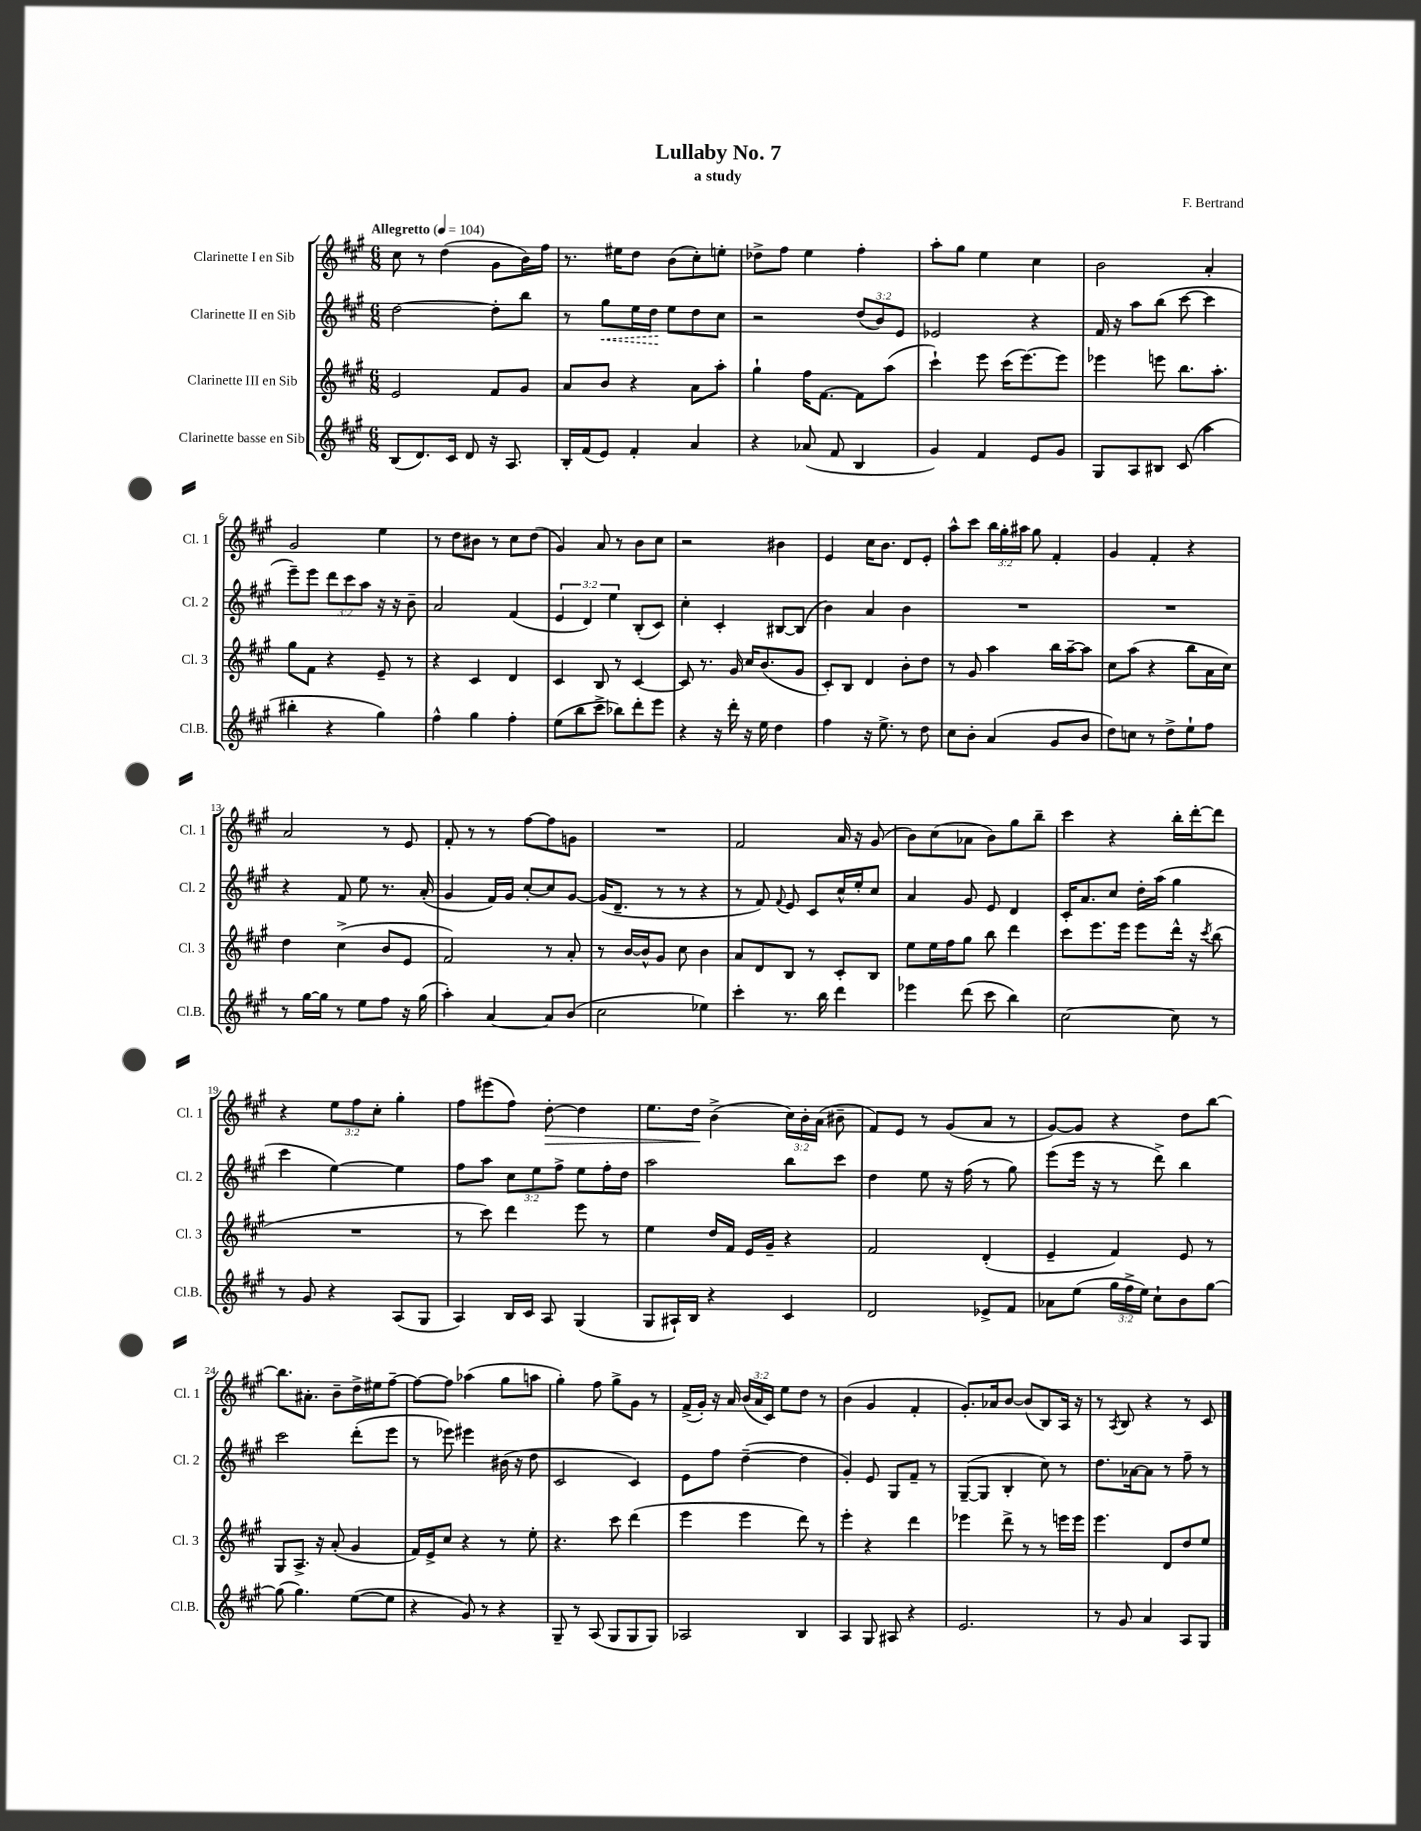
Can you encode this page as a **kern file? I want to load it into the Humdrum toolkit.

**kern	**kern	**kern	**dynam	**kern	**dynam
*part4	*part3	*part2	*part2	*part1	*part1
*staff4	*staff3	*staff2	*staff2	*staff1	*staff1
*I"Clarinette basse en Sib	*I"Clarinette III en Sib	*I"Clarinette II en Sib	*	*I"Clarinette I en Sib	*
*I'Cl.B.	*I'Cl. 3	*I'Cl. 2	*	*I'Cl. 1	*
*clefG2	*clefG2	*clefG2	*	*clefG2	*
*k[f#c#g#]	*k[f#c#g#]	*k[f#c#g#]	*	*k[f#c#g#]	*
*M6/8	*M6/8	*M6/8	*	*M6/8	*
*MM104	*MM104	*MM104	*	*MM104	*
=1	=1	=1	=1	=1	=1
!	!	!	!	!LO:TX:a:B:t=Allegretto	!
(8B/L	2e/	[2dd\	.	8cc#\	.
8.d/)	.	.	.	8r	.
.	.	.	.	(4dd\	.
16c#/Jk	.	.	.	.	.
8d/	.	.	.	.	.
16r	8f#/L	8dd'\L]	.	8g#\L	.
8.A/	.	.	.	.	.
.	8g#/J	8bb\J	.	16b\L)	.
.	.	.	.	16ff#\JJ	.
=2	=2	=2	=2	=2	=2
16B'/LL	8a/L	8r	.	8.r	.
(16f#/J	.	.	.	.	.
!	!	!	!LO:HP:b	!	!
8e/J)	8b/J	8gg#\L	<	.	.
.	.	.	.	16ee#X\KL	.
4f#'/	4r	16ee\L	.	8dd\J	.
.	.	16dd\JJ	.	.	.
.	.	8ee\L	[	(8b\L	.
4a/	8a\L	8dd\	.	8cc#'\)	.
.	8aa'\J	8cc#\J	.	8een'\J	.
=3	=3	=3	=3	=3	=3
4r	4gg#`\	2r	.	8dd-X^\L	.
.	.	.	.	8ff#\J	.
(8a-X/	16ff#\KL	.	.	4ee\	.
.	[8.f#\J	.	.	.	.
8f#/	.	.	.	.	.
4B/	8f#\L]	(12dd/L	.	4ff#'\	.
.	.	12b/)	.	.	.
.	(8aa\J	.	.	.	.
.	.	12e/J	.	.	.
=4	=4	=4	=4	=4	=4
4g#/)	4ccc#`\)	2e-X/	.	8aa'\L	.
.	.	.	.	8gg#\J	.
4f#/	8eee\	.	.	4ee\	.
.	(16ccc#\KL	.	.	.	.
.	[8.eee\)	.	.	.	.
8e/L	.	4r	.	4cc#\	.
8g#/J	8eee\J]	.	.	.	.
=5	=5	=5	=5	=5	=5
8G#/L	4eee-X\	16f#/	.	2b\	.
.	.	16r	.	.	.
8A/	.	8aa\L	.	.	.
8B#X/J	8eeen\	(8bb\J	.	.	.
(8c#/	8.bb\L	[8ccc#\	.	.	.
4aa\	.	4ccc#\]	.	4a'/	.
.	8.aa'\J	.	.	.	.
!!LO:LB:g=z
=6	=6	=6	=6	=6	=6
4bb#X'\	8gg#\L	8eee~\L)	.	2g#/	.
.	8f#\J	8eee\J	.	.	.
4r	4r	12ddd\L	.	.	.
.	.	12ccc#\	.	.	.
.	.	12aa\J	.	.	.
4gg#\)	8e~/	16r	.	4ee\	.
.	.	16r	.	.	.
.	8r	8b~\	.	.	.
=7	=7	=7	=7	=7	=7
4ff#^^\	4r	2a/	.	8r	.
.	.	.	.	8dd\L	.
4gg#\	4c#/	.	.	8b#X\J	.
.	.	.	.	8r	.
4ff#'\	4d/	(4f#/	.	8cc#\L	.
.	.	.	.	(8dd\J	.
=8	=8	=8	=8	=8	=8
(8ee\L	4c#/	6e/	.	4g#/)	.
8bb\	.	.	.	.	.
.	.	6d/)	.	.	.
8ccc#^\J	8B/	.	.	8a/	.
.	.	6ee\	.	.	.
8bb-X\L)	8r	.	.	8r	.
8ddd'\	[4c#/	(8B'/L	.	8b\L	.
8eee\J	.	8c#/J)	.	8cc#\J	.
=9	=9	=9	=9	=9	=9
4r	8c#/]	4cc#'\	.	2r	.
.	8.r	.	.	.	.
16r	.	4c#'/	.	.	.
16ddd'\	16g#/	.	.	.	.
16r	16cc#/KL	.	.	.	.
16ee\	(8.b/	.	.	.	.
4dd\	.	[8B#X/L	.	4b#X\	.
.	8g#/J	(8B#/J]	.	.	.
=10	=10	=10	=10	=10	=10
4ff#\	8c#'/L)	4b\)	.	4e/	.
.	8B/J	.	.	.	.
16r	4d/	4a/	.	16cc#\KL	.
8.ee^\	.	.	.	8.b\J	.
8r	8b'\L	4b\	.	8d/L	.
8dd\	8dd\J	.	.	8e'/J	.
=11	=11	=11	=11	=11	=11
8cc#\L	8r	2.r	.	8aa^^\L	.
8b'\J	8g#/	.	.	8ccc#\J	.
(4a/	4aa\	.	.	24bb\LL	.
.	.	.	.	24gg#'\	.
.	.	.	.	24aa#X\JJ	.
.	.	.	.	8gg#\	.
8g#/L	16bb\LL	.	.	4f#'/	.
.	[16aa~\J	.	.	.	.
8b/J	8aa\J]	.	.	.	.
=12	=12	=12	=12	=12	=12
8dd\L)	8cc#\L	2.r	.	4g#/	.
8ccn\J	(8aa\J	.	.	.	.
8r	4r	.	.	4f#'/	.
8dd^\L	.	.	.	.	.
8ee`\	8bb\L	.	.	4r	.
8ff#\J	16a\L	.	.	.	.
.	16cc#\JJ)	.	.	.	.
!!LO:LB:g=z
=13	=13	=13	=13	=13	=13
8r	4dd\	4r	.	2a/	.
[16gg#\LL	.	.	.	.	.
16gg#\JJ]	.	.	.	.	.
8r	(4cc#^\	8f#/	.	.	.
8ee\L	.	8ee\	.	.	.
8ff#\J	8b/L	8.r	.	8r	.
16r	8e/J	.	.	8e/	.
(16gg#\	.	(16a'/	.	.	.
=14	=14	=14	=14	=14	=14
4aa'\)	2f#/)	4g#/	.	8f#'/	.
.	.	.	.	8r	.
[4a/	.	16f#/LL)	.	8r	.
.	.	16g#/JJ	.	.	.
.	.	[8cc#'/L	.	[8ff#\L	.
8a/L]	8r	8cc#/]	.	8ff#\]	.
(8b/J	8a'/	[8g#/J	.	8gn\J	.
=15	=15	=15	=15	=15	=15
2cc#\	8r	(16g#/KL]	.	2.r	.
.	.	8.d~/J	.	.	.
.	[16b/LL	.	.	.	.
.	16b^^/J]	.	.	.	.
.	8g#/J	8r	.	.	.
.	8cc#\	8r	.	.	.
4ee-X\)	4b\	4r	.	.	.
=16	=16	=16	=16	=16	=16
4ccc#'\	8a/L	8r	.	2f#/	.
.	8d/	8f#/)	.	.	.
.	.	8qqf#/	.	.	.
8.r	8B/J	8e/	.	.	.
.	8r	8c#/L	.	.	.
16bb\	.	.	.	.	.
4ddd\	8c#'/L	16cc#^^/L	.	16a/	.
.	.	16ee'/J	.	16r	.
.	8B/J	8cc#/J	.	(8g#/	.
=17	=17	=17	=17	=17	=17
4eee-X\	8ee\L	4a/	.	8b\L)	.
.	16ee\L	.	.	(8cc#\	.
.	16ff#\J	.	.	.	.
(8ddd\	8gg#\J	8g#/	.	8a-X\J	.
8ccc#\	8bb\	8e/	.	8b\L)	.
4bb\)	4ddd\	4d/	.	8gg#\	.
.	.	.	.	8bb~\J	.
=18	=18	=18	=18	=18	=18
[2cc#\	8ccc#\L	16c#'/KL	.	4ccc#\	.
.	.	8.a/	.	.	.
.	8.eee\	.	.	.	.
.	.	8cc#/J	.	4r	.
.	16eee\Jk	.	.	.	.
.	8eee\L	16dd'\LL	.	.	.
.	.	(16aa\JJ	.	.	.
8cc#\]	16ddd^^\Jk	4gg#\	.	16bb'\LL	.
.	16r	.	.	[16ddd'\J	.
.	8qccc#/	.	.	.	.
8r	(8bb\	.	.	8ddd\J]	.
!!LO:LB:g=z
=19	=19	=19	=19	=19	=19
8r	2.r	4ccc#\	.	4r	.
8g#/	.	.	.	.	.
4r	.	[4ee\)	.	12ee\L	.
.	.	.	.	12ff#\	.
.	.	.	.	12cc#'\J	.
(8A/L	.	4ee\]	.	4gg#'\	.
8G#/J	.	.	.	.	.
=20	=20	=20	=20	=20	=20
4A/)	8r	8ff#\L	.	8ff#\L	.
.	8ccc#\)	8aa\J	.	(8eee#X\	.
16B/LL	4ddd\	12cc#\L	.	8ff#\J)	.
16c#/JJ	.	.	.	.	.
.	.	12ee\	.	.	.
!	!	!	!	!	!LO:HP:b
8A/	.	.	.	[8dd'\	>
.	.	12ff#^\J	.	.	.
(4G#/	8eee\	8ee\L	.	4dd\]	.
.	8r	16ff#'\L	.	.	.
.	.	16dd\JJ	.	.	.
=21	=21	=21	=21	=21	=21
8G#/L	4ee\	2aa\	.	8.ee\L	.
16A#X`/L)	.	.	.	.	.
16B/JJ	.	.	.	16dd\Jk	.
4r	16dd/LL	.	.	(4b^\	]
.	16f#/JJ	.	.	.	.
.	16e/LL	.	.	.	.
.	16g#~/JJ	.	.	.	.
4c#/	4r	8bb\L	.	24cc#\LL)	.
.	.	.	.	24b'\	.
.	.	.	.	(24a\JJ	.
.	.	8ccc#\J	.	8b#X~\	.
=22	=22	=22	=22	=22	=22
2d/	2f#/	4dd\	.	8f#/L)	.
.	.	.	.	8e/J	.
.	.	8ee\	.	8r	.
.	.	16r	.	(8g#/L	.
.	.	(16ff#\	.	.	.
8e-X^/L	(4d'/	8r	.	8a/J	.
8f#/J	.	8gg#\)	.	8r	.
=23	=23	=23	=23	=23	=23
8a-X\L	4e~/	(8eee\L	.	[8g#/L)	.
(8ee\J	.	16eee\Jk	.	8g#/J]	.
.	.	16r	.	.	.
24gg#\LL	4f#/)	8r	.	4r	.
24ff#^\	.	.	.	.	.
24ee\JJ)	.	.	.	.	.
8cc#`\L	.	8ddd^\)	.	.	.
8b\	8e/	4bb\	.	8dd\L	.
[8gg#\J	8r	.	.	[8bb\J	.
!!LO:LB:g=z
=24	=24	=24	=24	=24	=24
(8gg#\]	8G#/L	2ccc#\	.	8.bb\L]	.
4.gg#\)	8.A^/J	.	.	.	.
.	.	.	.	8.a#X'\J	.
.	16r	.	.	.	.
.	(8a'/	.	.	8b~\L	.
([8ee\L	4g#/	(8ddd'\L	.	16dd^\L	.
.	.	.	.	16ee#X\J	.
8ee\J]	.	8eee\J	.	[8ff#~\J	.
=25	=25	=25	=25	=25	=25
4r	16f#/LL)	8r	.	8ff#\L_	.
.	16e^/J	.	.	.	.
.	8cc#/J	8eee-X\)	.	8ff#\J]	.
8g#/)	4r	4eee#X\	.	(4aa-X\	.
8r	.	.	.	.	.
4r	8r	(16b#X\	.	8gg#\L	.
.	.	16r	.	.	.
.	8ee'\	8dd\	.	8aan\J	.
=26	=26	=26	=26	=26	=26
8G#~/	4.r	2c#/	.	4gg#'\)	.
8r	.	.	.	.	.
(8A/	.	.	.	8ff#\	.
8G#/L	8ccc#\	.	.	8gg#^\L	.
8G#/	(4ddd\	4c#/)	.	8g#\J	.
8G#/J)	.	.	.	8r	.
=27	=27	=27	=27	=27	=27
2A-X/	4eee\	8e\L	.	(16f#^/LL	.
.	.	.	.	16g#'/JJ)	.
.	.	8ff#\J	.	16r	.
.	.	.	.	16a/	.
.	4eee\	([4dd~\	.	(24b/LL	.
.	.	.	.	24a/	.
.	.	.	.	24c#/JJ)	.
.	.	.	.	8ee\L	.
4B/	8ddd\)	4dd\]	.	8dd\J	.
.	8r	.	.	8r	.
=28	=28	=28	=28	=28	=28
4A/	4eee'\	4g#'/)	.	(4b\	.
8G#/	4r	8e/	.	4g#/	.
8A#X/	.	8G#/L	.	.	.
4r	4ddd\	8f#~/J	.	4f#'/	.
.	.	8r	.	.	.
=29	=29	=29	=29	=29	=29
2.e/	4eee-X\	([8G#~/L	.	8.g#'/L)	.
.	.	8G#/J]	.	.	.
.	.	.	.	16a-X/k	.
.	8ddd^\	4B'/	.	[8b/J	.
.	8r	.	.	(8b/L]	.
.	8r	8cc#\)	.	8B/)	.
.	16eeen\LL	8r	.	16A/Jk	.
.	16eee\JJ	.	.	16r	.
=30	=30	=30	=30	=30	=30
8r	4.eee\	8.dd\L	.	8r	.
.	.	.	.	8qA/	.
8g#/	.	.	.	8B/	.
.	.	[16a-X\k	.	.	.
4a/	.	8a-\J]	.	4r	.
.	8d/L	8r	.	.	.
8A/L	8dd/	8ff#~\	.	8r	.
8G#/J	8ee/J	8r	.	8c#/	.
==	==	==	==	==	==
*-	*-	*-	*-	*-	*-
